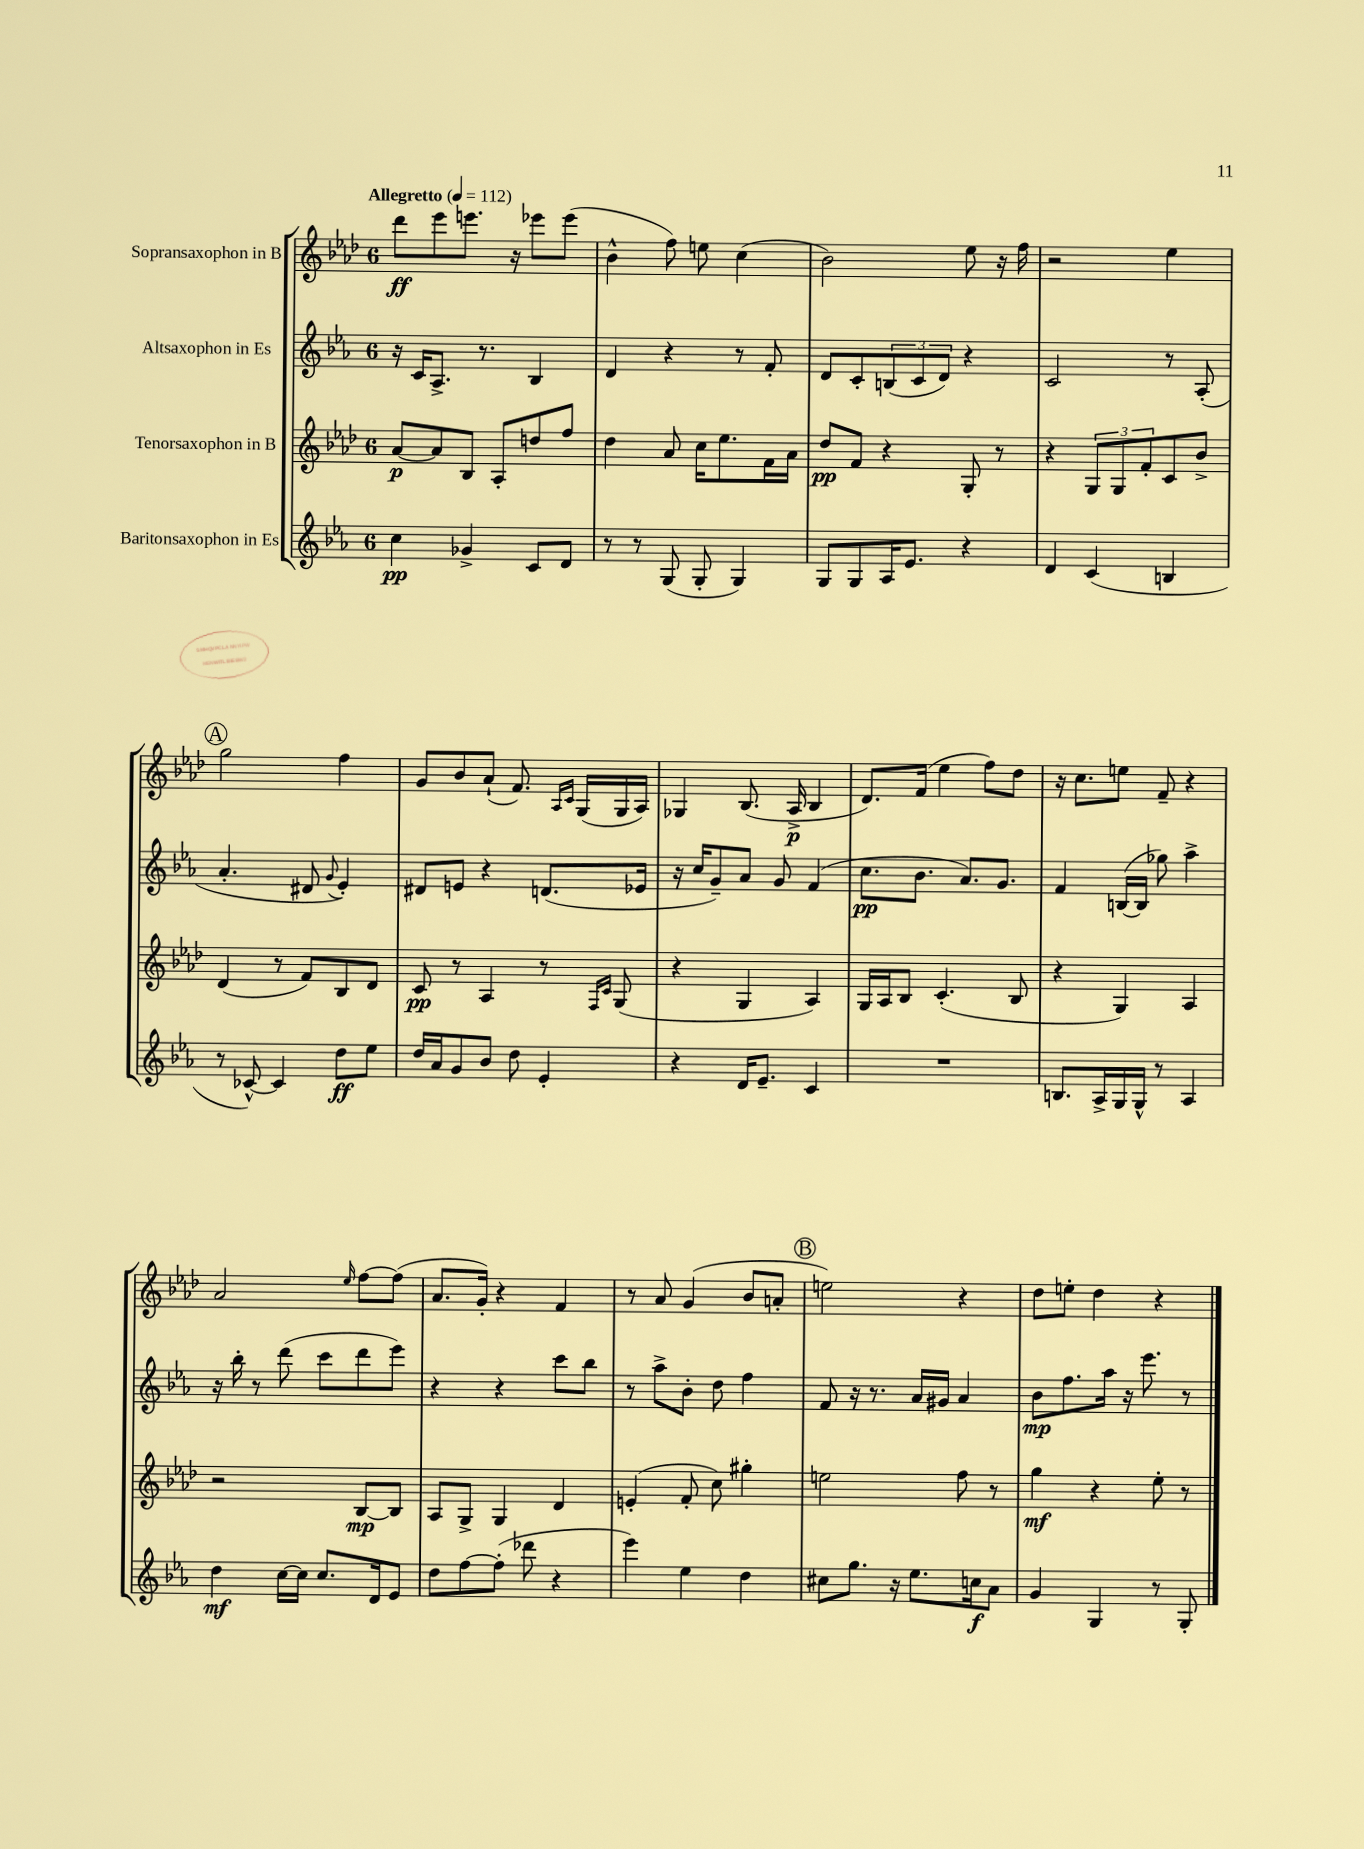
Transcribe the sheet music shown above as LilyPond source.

<<
\new StaffGroup <<
\new Staff = "s0" \with { instrumentName = "Sopransaxophon in B" } {
    \clef treble \key aes \major \once \override Staff.TimeSignature.style = #'single-digit \time 6/8 \tempo "Allegretto" 4 = 112
    des'''8\ff ees'''8 e'''8. r16 ees'''8 ees'''8( |
    bes'4-^ f''8) e''8 c''4( |
    bes'2) ees''8 r16 f''16 |
    r2 ees''4 |
    \mark \markup { \circle "A" } g''2 f''4 |
    g'8 bes'8 aes'8-!( f'8.) \grace { aes16 c'16 } g16( g16 aes16) |
    ges4 bes8.( aes16->\p bes4 |
    des'8.) f'16( ees''4 f''8) des''8 |
    r16 c''8. e''8 f'8-- r4 |
    aes'2 \grace { ees''16 } f''8~ f''8( |
    aes'8. g'16-.) r4 f'4 |
    r8 aes'8 g'4( bes'8 a'8-. |
    \mark \markup { \circle "B" } e''2) r4 |
    des''8 e''8-. des''4 r4 \bar "|." |
}
\new Staff = "s1" \with { instrumentName = "Altsaxophon in Es" } {
    \clef treble \key ees \major \once \override Staff.TimeSignature.style = #'single-digit \time 6/8
    r16 c'16 aes8.-> r8. bes4 |
    d'4 r4 r8 f'8-. |
    d'8 c'8-. \tuplet 3/2 { b8( c'8 d'8) } r4 |
    c'2 r8 aes8-.( |
    \mark \markup { \circle "A" } aes'4.-. dis'8 \appoggiatura { g'8 } ees'4-.) |
    dis'8 e'8 r4 d'8.( ees'16 |
    r16 c''16 g'8--) aes'8 g'8 f'4( |
    c''8.\pp bes'8. aes'8.) g'8. |
    f'4 b16~( b16 ges''8) aes''4-> |
    r16 bes''16-. r8 d'''8( c'''8 d'''8 ees'''8) |
    r4 r4 c'''8 bes''8 |
    r8 aes''8-> bes'8-. d''8 f''4 |
    \mark \markup { \circle "B" } f'8 r16 r8. aes'16 gis'16 aes'4 |
    bes'8\mp f''8. aes''16 r16 ees'''8. r8 \bar "|." |
}
\new Staff = "s2" \with { instrumentName = "Tenorsaxophon in B" } {
    \clef treble \key aes \major \once \override Staff.TimeSignature.style = #'single-digit \time 6/8
    aes'8~\p aes'8 bes8 aes8-. d''8 f''8 |
    des''4 aes'8 c''16 ees''8. f'16 aes'16 |
    des''8\pp f'8 r4 g8-. r8 |
    r4 \tuplet 3/2 { g8 g8 f'8-. } c'8 bes'8-> |
    \mark \markup { \circle "A" } des'4( r8 f'8) bes8 des'8 |
    c'8\pp r8 aes4 r8 \grace { f16 c'16 } g8( |
    r4 g4 aes4) |
    g16 aes16 bes8 c'4.-.( bes8 |
    r4 g4) aes4 |
    r2 bes8~\mp bes8 |
    aes8 g8-> g4 des'4 |
    e'4-.( f'8-. c''8) gis''4-. |
    \mark \markup { \circle "B" } e''2 f''8 r8 |
    g''4\mf r4 ees''8-. r8 \bar "|." |
}
\new Staff = "s3" \with { instrumentName = "Baritonsaxophon in Es" } {
    \clef treble \key ees \major \once \override Staff.TimeSignature.style = #'single-digit \time 6/8
    c''4\pp ges'4-> c'8 d'8 |
    r8 r8 g8( g8-. g4) |
    g8 g8 aes16 ees'8. r4 |
    d'4 c'4( b4 |
    \mark \markup { \circle "A" } r8 ces'8~-^) ces'4 d''8\ff ees''8 |
    d''16 aes'16 g'8 bes'8 d''8 ees'4-. |
    r4 d'16 ees'8.-- c'4 |
    R2. |
    b8. aes16-> g16 g16-^ r8 aes4 |
    d''4\mf c''16~ c''16 c''8. d'16 ees'8 |
    d''8 f''8~ f''8-.( des'''8 r4 |
    ees'''4) ees''4 d''4 |
    \mark \markup { \circle "B" } cis''8 g''8. r16 ees''8. c''16\f aes'8 |
    g'4 g4 r8 g8-. \bar "|." |
}
>>
>>
\layout { \context { \Score \remove "Bar_number_engraver" } }
